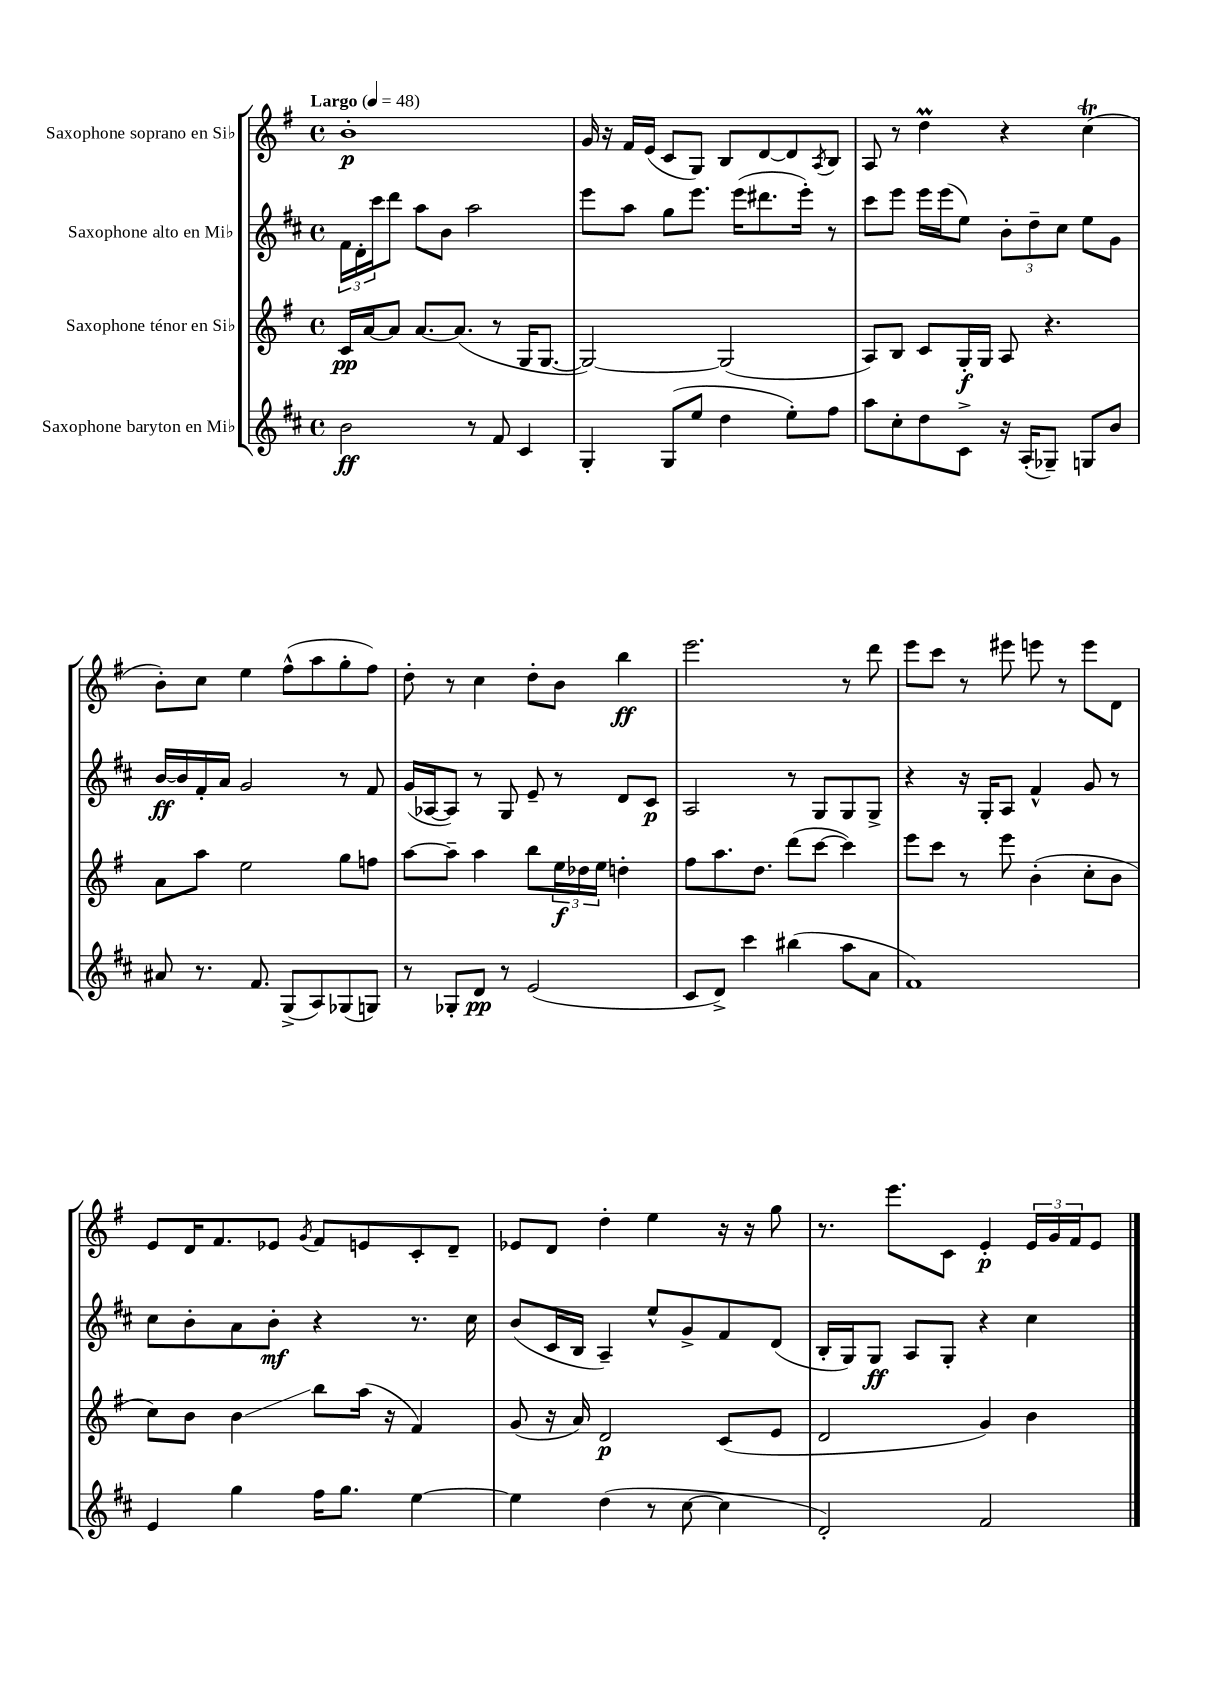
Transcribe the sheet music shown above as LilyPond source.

<<
\new StaffGroup <<
\new Staff = "s0" \with { instrumentName = "Saxophone soprano en Sib" } {
    \clef treble \key g \major \defaultTimeSignature \time 4/4 \tempo "Largo" 4 = 48
    b'1-.\p |
    g'16 r16 fis'16 e'16( c'8 g8) b8 d'8~ d'8 \acciaccatura { a8 } b8 |
    a8 r8 d''4\prall r4 c''4\trill( |
    b'8-.) c''8 e''4 fis''8-^( a''8 g''8-. fis''8) |
    d''8-. r8 c''4 d''8-. b'8 b''4\ff |
    e'''2. r8 d'''8 |
    e'''8 c'''8 r8 eis'''8 e'''8 r8 e'''8 d'8 |
    e'8 d'16 fis'8. ees'8 \acciaccatura { g'8 } fis'8 e'8 c'8-. d'8-- |
    ees'8 d'8 d''4-. e''4 r16 r16 g''8 |
    r8. e'''8. c'8 e'4-.\p \tuplet 3/2 { e'16 g'16 fis'16 } e'8 \bar "|." |
}
\new Staff = "s1" \with { instrumentName = "Saxophone alto en Mib" } {
    \clef treble \key d \major \defaultTimeSignature \time 4/4
    \tuplet 3/2 { fis'16 d'16-. cis'''16 } d'''8 a''8 b'8 a''2 |
    e'''8 a''8 g''8 e'''8. e'''16( dis'''8. e'''16-.) r8 |
    cis'''8 e'''8 e'''16 e'''16( e''8) \tuplet 3/2 { b'8-. d''8-- cis''8 } e''8 g'8 |
    b'16~\ff b'16 fis'16-. a'16 g'2 r8 fis'8 |
    g'16( aes16~ aes8) r8 g8 e'8-- r8 d'8 cis'8\p |
    a2 r8 g8 g8 g8-> |
    r4 r16 g16-. a8 fis'4-^ g'8 r8 |
    cis''8 b'8-. a'8 b'8-.\mf r4 r8. cis''16 |
    b'8( cis'16 b16 a4--) e''8-^ g'8-> fis'8 d'8( |
    b16-. g16) g8\ff a8 g8-. r4 cis''4 \bar "|." |
}
\new Staff = "s2" \with { instrumentName = "Saxophone ténor en Sib" } {
    \clef treble \key g \major \defaultTimeSignature \time 4/4
    c'16\pp a'16~ a'8 a'8.~ a'8.( r8 g16 g8.~ |
    g2~) g2( |
    a8) b8 c'8 g16-.\f g16 a8 r4. |
    a'8 a''8 e''2 g''8 f''8 |
    a''8~ a''8-- a''4 b''8 \tuplet 3/2 { e''16\f des''16 e''16 } d''4-. |
    fis''8 a''8. d''8. d'''8( c'''8~ c'''4) |
    e'''8 c'''8 r8 e'''8 b'4-.( c''8-. b'8 |
    c''8) b'8 b'4\glissando b''8 a''16( r16 fis'4) |
    g'8( r16 a'16) d'2\p c'8( e'8 |
    d'2 g'4) b'4 \bar "|." |
}
\new Staff = "s3" \with { instrumentName = "Saxophone baryton en Mib" } {
    \clef treble \key d \major \defaultTimeSignature \time 4/4
    b'2\ff r8 fis'8 cis'4 |
    g4-. g8( e''8 d''4 e''8-.) fis''8 |
    a''8 cis''8-. d''8 cis'8-> r16 a16-.( ges8--) g8 b'8 |
    ais'8 r8. fis'8. g8->( a8) ges8( g8) |
    r8 ges8-. d'8\pp r8 e'2( |
    cis'8 d'8->) cis'''4 bis''4( a''8 a'8 |
    fis'1) |
    e'4 g''4 fis''16 g''8. e''4~ |
    e''4 d''4( r8 cis''8~ cis''4 |
    d'2-.) fis'2 \bar "|." |
}
>>
>>
\layout { \context { \Score \remove "Bar_number_engraver" } }
